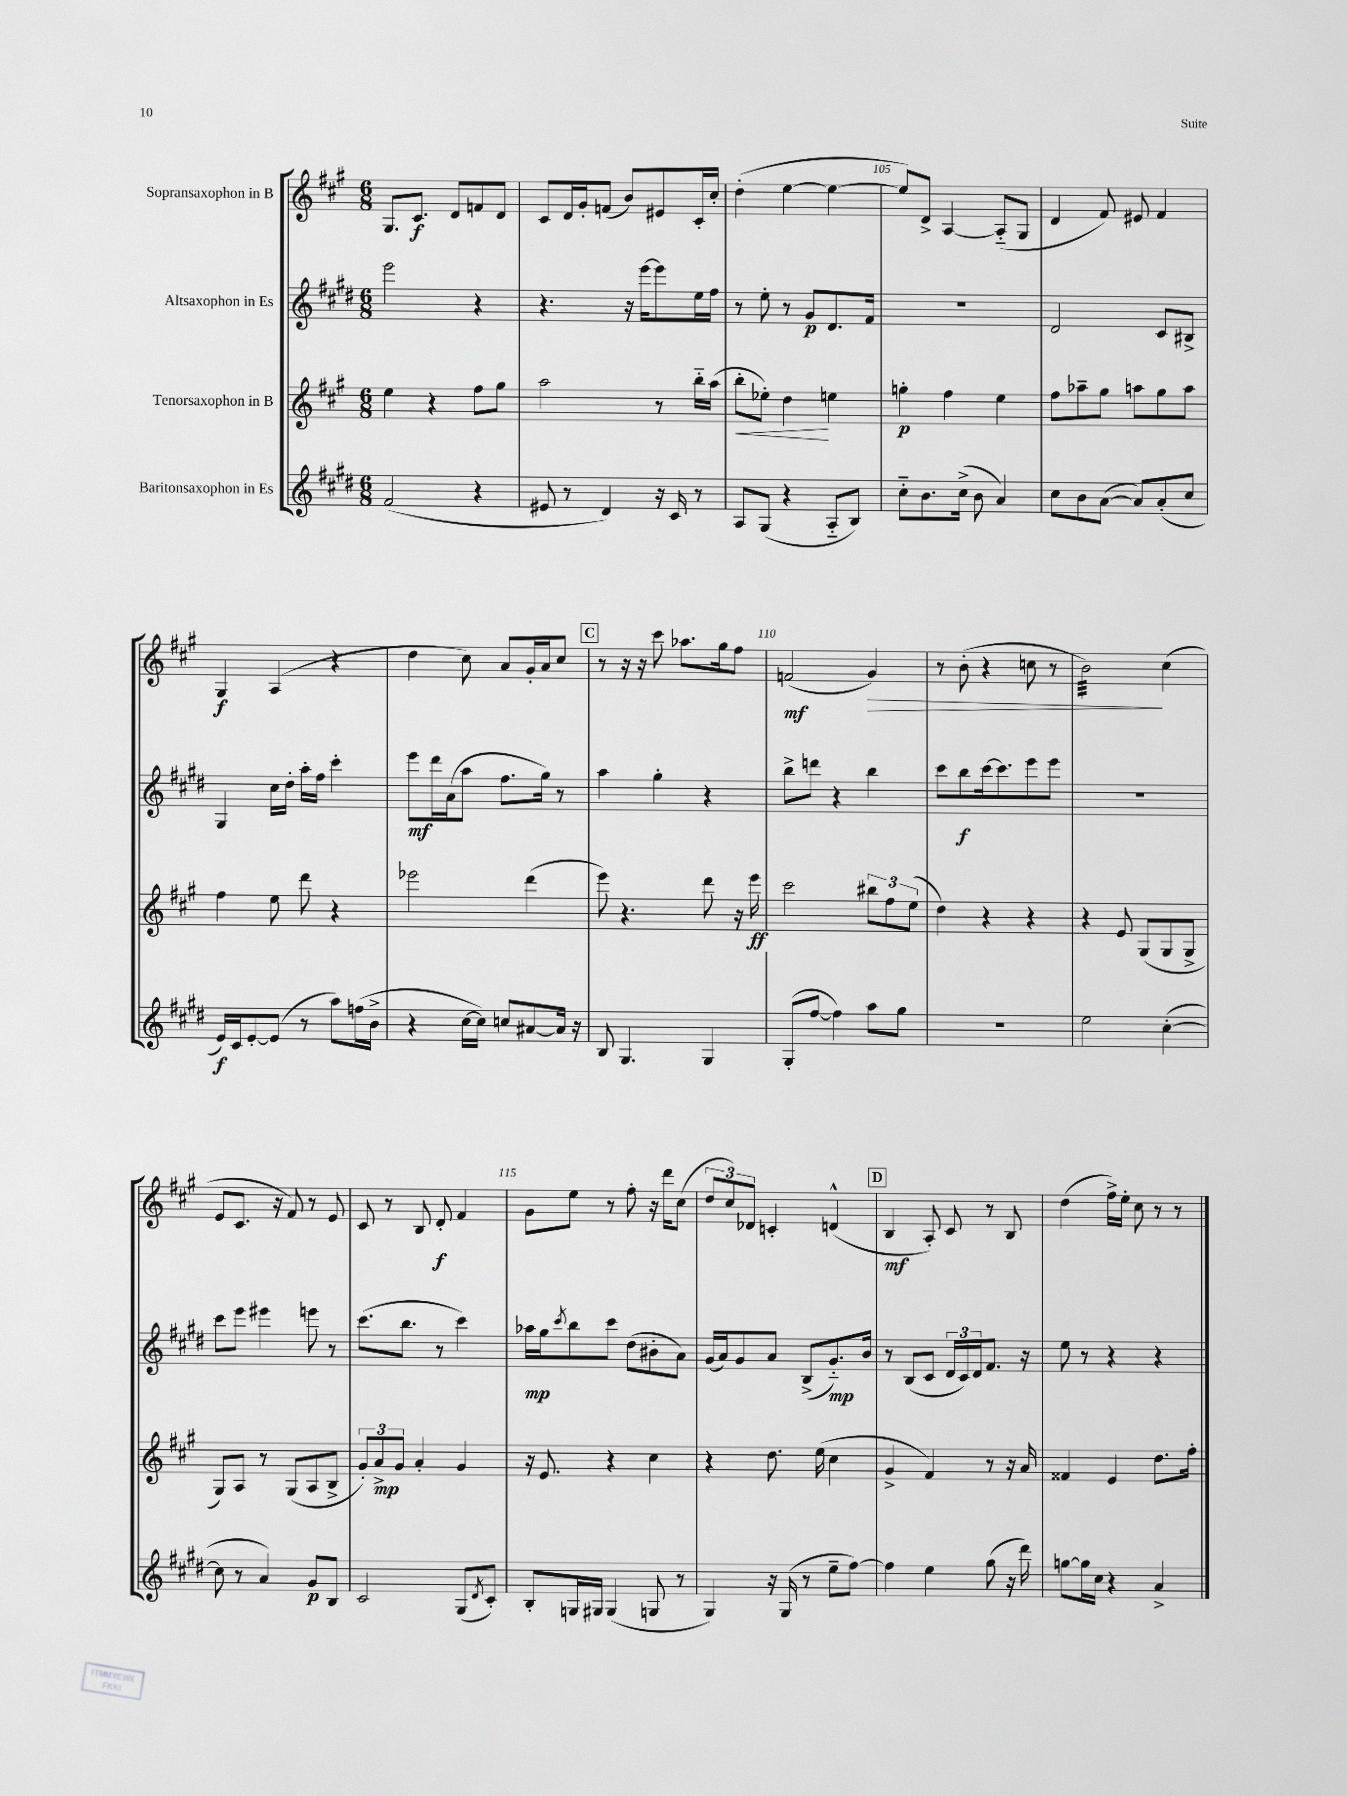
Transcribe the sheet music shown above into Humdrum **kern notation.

**kern	**kern	**kern	**kern
*staff4	*staff3	*staff2	*staff1
*clefG2	*clefG2	*clefG2	*clefG2
*k[f#c#g#d#]	*k[f#c#g#]	*k[f#c#g#d#]	*k[f#c#g#]
*M6/8	*M6/8	*M6/8	*M6/8
(2f#	4ee	2eee	8.G#
.	.	.	8.c#
.	4r	.	.
.	.	.	8d
4r	8ff#	4r	8f
.	8gg#	.	8d
=	=	=	=
8e#	2aa	4.r	8c#
8r	.	.	16d
.	.	.	16g#'
4d#)	.	.	(8f
.	.	16r	8b)
.	.	[16eee	.
16r	8r	8eee]	8e#
16c#	.	.	.
8r	16bb'~	16ee	16c#'
.	(16aa	16ff#	16cc#'
=	=	=	=
8A	8bb'	8r	(4dd'
(8G#	8ee-')	8ee'	.
4r	4dd	8r	[4ee
.	.	8g#	.
8A'~	4ee	8.d#	4ee_
8B)	.	.	.
.	.	16f#	.
=	=	=	=
8cc#'~	4gg'	2.r	8ee])
8.b	.	.	8d^
.	4ff#	.	[4A
(16cc#^	.	.	.
8b	.	.	.
4a)	4ee	.	(8A'~]
.	.	.	8G#
=	=	=	=
8cc#	8ff#	2d#	4d
8b	8aa-~	.	.
([8a	8gg#	.	8f#)
8a])	8aa	.	8e#
(8a'	8gg#	8c#	4f#
8cc#	8aa	8B#^	.
=	=	=	=
16e)	4ff#	4G#	4G#
16c#	.	.	.
[8e'	.	.	.
(8e]	8ee	16cc#	(4A
.	.	16dd#'	.
8r	8ddd	16aa'	.
.	.	16ff#	.
8aa)	4r	4ccc#'	4r
(16ff	.	.	.
16b^	.	.	.
=	=	=	=
4r	2eee-	8eee	4dd
.	.	16ddd#	.
.	.	(16a	.
[16cc#	.	8aa	8cc#)
16cc#])	.	.	.
8cc	.	8.ff#	8a
[8a#	(4ddd	.	16g#'
.	.	16gg#)	16a
16a#]	.	8r	8cc#
16r	.	.	.
=	=	=	=
8B	8eee)	4aa	8r
4.G#	4.r	.	16r
.	.	.	16r
.	.	4gg#'	8ccc#
.	.	.	8.aa-
4G#	8ddd	4r	.
.	.	.	16gg#
.	16r	.	8ff#
.	16eee	.	.
=	=	=	=
(8G#'	2ccc#	8bb^	(2f
[8ff#	.	8ddd	.
4ff#])	.	4r	.
8aa	12bb#	4bb	4g#)
.	12ff#	.	.
8gg#	.	.	.
.	(12ee	.	.
=	=	=	=
2.r	4dd)	8ccc#	8r
.	.	8bb	(8b'
.	4r	[16ccc#	4r
.	.	8.ccc#]	.
.	4r	8eee	8cc
.	.	8eee	8r
=	=	=	=
2ee	4r	2.r	2b)
.	8e	.	.
.	(8G#	.	.
([4cc#'	8G#	.	(4cc#
.	8G#^	.	.
=	=	=	=
8cc#]	8G#)	8ccc#	8e
8r	8A	8eee	8.c#
4a)	8r	4eee#	.
.	.	.	16r
.	(8G#	.	8f#)
8g#	8A	8eee	8r
8B	8B^	8r	8e
=	=	=	=
2c#	12g#')	(8.ccc#	8c#
.	12a^	.	.
.	.	.	8r
.	12g#	.	.
.	.	8.bb	.
.	4a'	.	8B
.	.	8r	8d'
(8G#	4g#	4ccc#)	4f#
8qd#	.	.	.
8c#')	.	.	.
=	=	=	=
8B'	16r	16aa-	8g#
.	8.e	16gg#	.
.	.	8qccc#	.
16G	.	8bb	8ee
16G#	.	.	.
(4G#	4r	8ccc#	8r
.	.	(8dd#	8ff#'
8G	4cc#	8b#'	16r
.	.	.	16ddd
8r	.	8a)	(8cc#
=	=	=	=
4G#)	4r	(16g#	12dd
.	.	16a)	.
.	.	.	12cc#)
.	.	8g#	.
.	.	.	12d-
16r	8.dd	8a	4c'
(16G#	.	.	.
8r	.	(8B^	.
.	(16ee	.	.
8ee~	4cc#	8.g#'~)	(4d^^
[8ff#)	.	.	.
.	.	16b	.
=	=	=	=
4ff#]	4g#^	8r	4B
.	.	(8B	.
4ee	4f#)	8c#	8A')
.	.	24d#	8c#
.	.	24c#)	.
.	.	24d#	.
(8gg#	8r	8.f#	8r
16r	16r	.	8B
16ddd#)	16a	16r	.
=	=	=	=
[8gg	4f##	8ee	(4dd
16gg]	.	8r	.
16cc#	.	.	.
4r	4e	4r	16ff#^)
.	.	.	16ee'
.	.	.	8cc#
4a^	8.dd	4r	8r
.	.	.	8r
.	16ff#'	.	.
==	==	==	==
*-	*-	*-	*-
